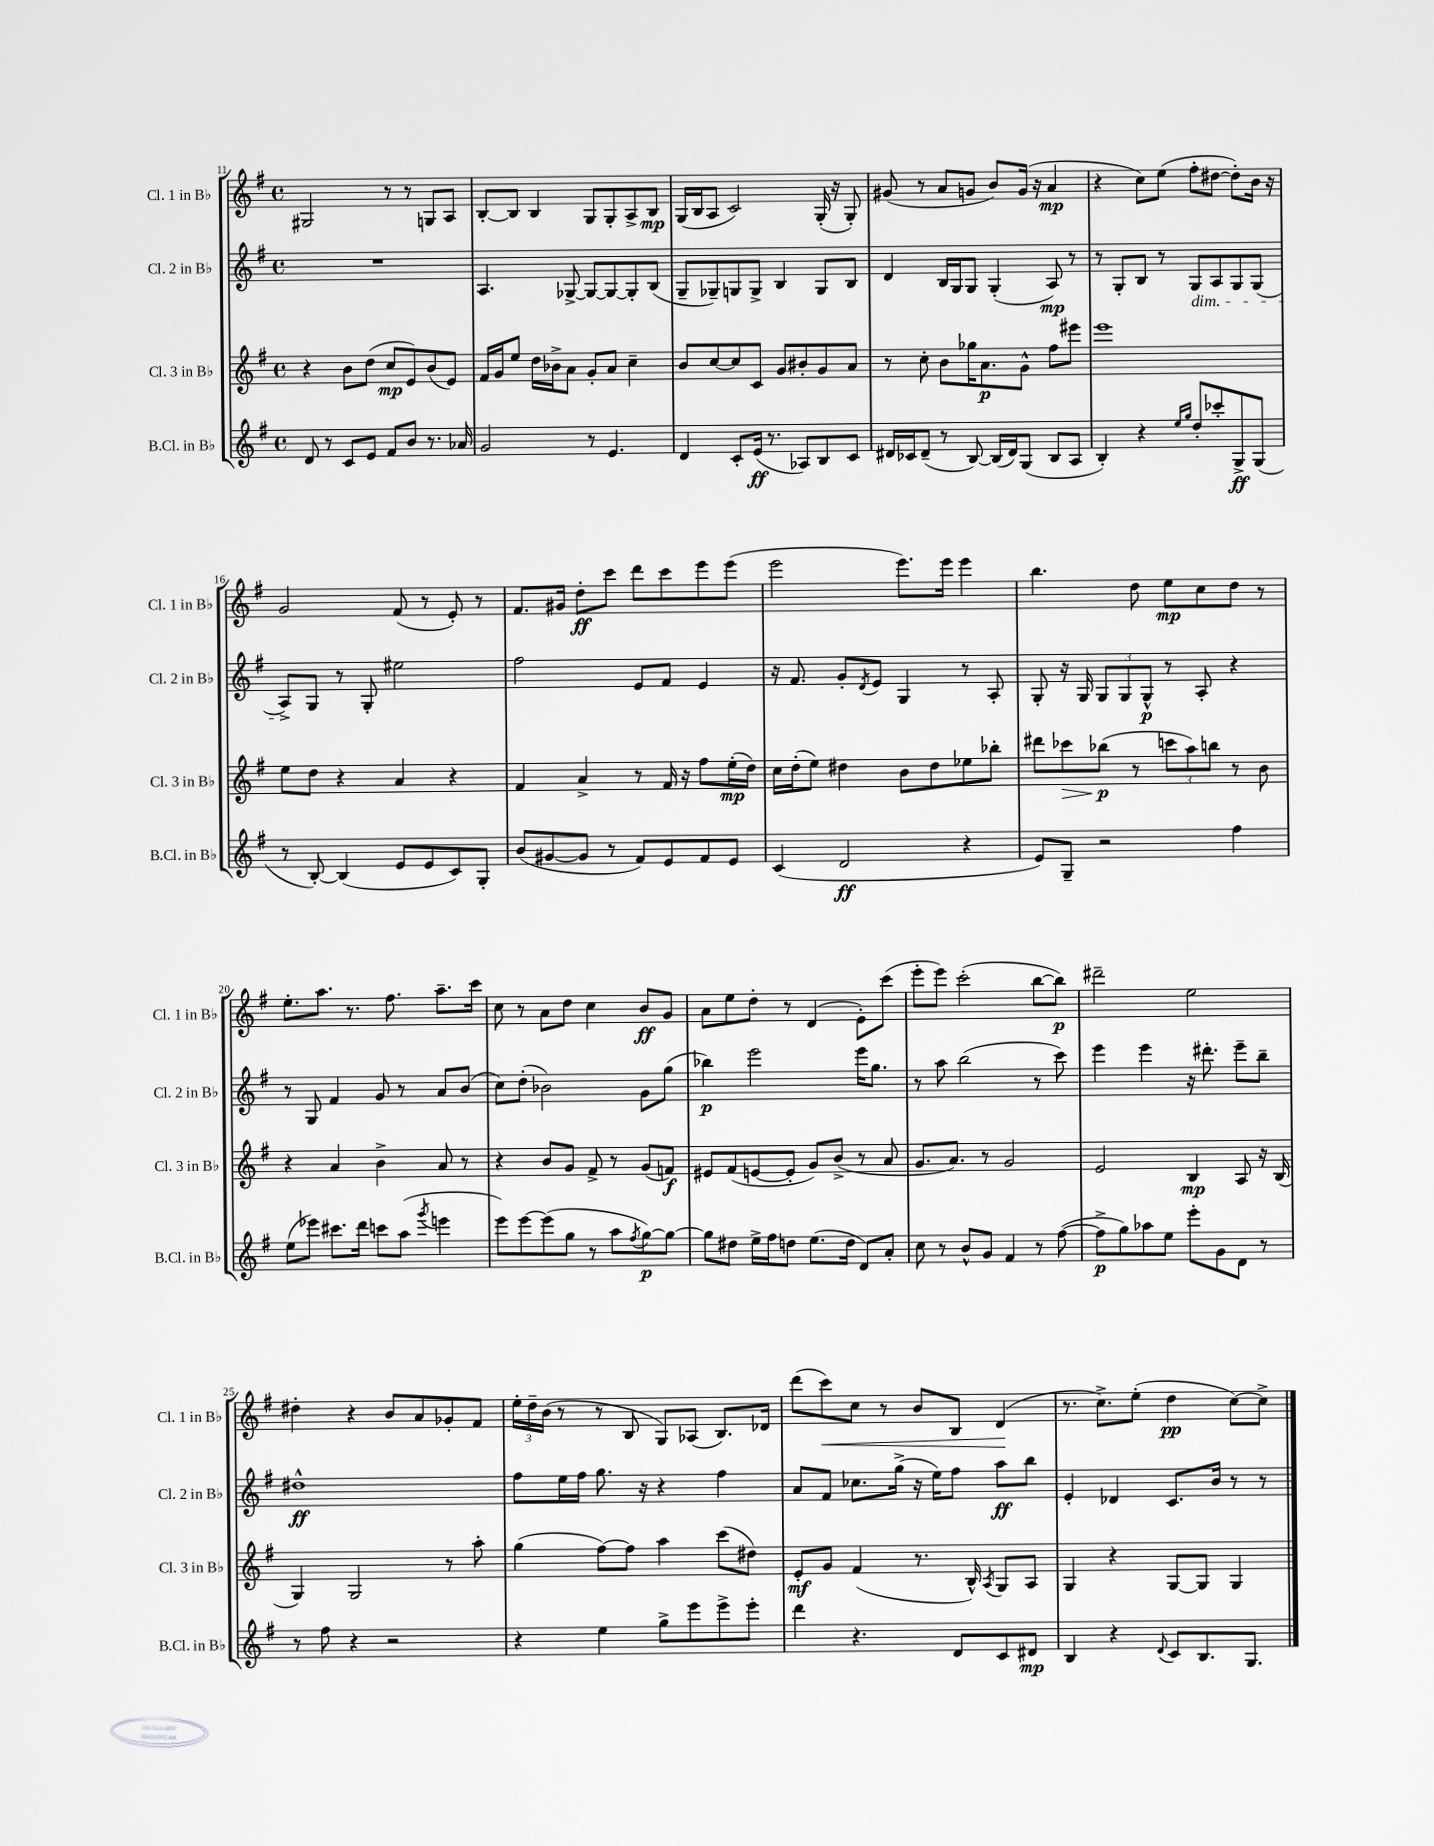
<<
\new StaffGroup <<
\new Staff = "s0" \with { instrumentName = "Cl. 1 in Bb" shortInstrumentName = "Cl. 1 in Bb" } {
    \clef treble \key g \major \defaultTimeSignature \time 4/4
    gis2 r8 r8 g8 a8 |
    b8~-. b8 b4 g8 g8-. a8-> b8\mp |
    g16( b16 a8 c'2) g16-.( r16 g8-.) |
    gis'8( r8 a'8 g'8 b'8) g'16( r16 a'4\mp |
    r4 c''8) e''8( fis''8-. dis''8~ dis''8-.) b'16 r16 |
    g'2 fis'8( r8 e'8-.) r8 |
    fis'8. gis'16 d''8-.\ff c'''8 d'''8 c'''8 e'''8 e'''8( |
    e'''2 e'''8.) e'''16 e'''4 |
    b''4. d''8 e''8\mp c''8 d''8 r8 |
    e''8.-. a''8. r8. fis''8. a''8.-- c'''16 |
    c''8 r8 a'8 d''8 c''4 b'8\ff g'8 |
    a'8 e''8 d''8-. r8 d'4( e'8-.) c'''8( |
    e'''8-. e'''8) c'''2-.( b''8~ b''8\p) |
    dis'''2-- e''2 |
    dis''4-. r4 b'8 a'8 ges'8-. fis'8 |
    \tuplet 3/2 { e''16-. d''16-- b'16( } r8 r8 b8 g8) aes8( b8.) des'16 |
    d'''8( c'''8\<) c''8 r8 b'8 b8 d'4\!( |
    r8. c''8.->) e''8-.( d''4\pp c''8~) c''8-> \bar "|." |
}
\new Staff = "s1" \with { instrumentName = "Cl. 2 in Bb" shortInstrumentName = "Cl. 2 in Bb" } {
    \clef treble \key g \major \defaultTimeSignature \time 4/4
    R1 |
    a4. ges8~-> ges8~ ges8~ ges8-. b8( |
    g8-- ges8--) g8 g8-> b4 g8 b8 |
    d'4 b16 g16 g8 g4-.( a8\mp) r8 |
    r8 g8-. b8 r8 g8\dim a8 g8 g8( |
    a8->\!) g8 r8 g8-. eis''2 |
    fis''2 e'8 fis'8 e'4 |
    r16 fis'8. g'8-. \acciaccatura { d'8 } e'8 g4 r8 a8-. |
    g8-. r16 g16 \tuplet 3/2 { g8 g8 g8-^\p } r8 a8-. r4 |
    r8 g8 fis'4 g'8 r8 a'8 b'8( |
    c''8) d''8-.( bes'2) g'8 g''8( |
    bes''4\p) e'''2 e'''16 g''8. |
    r8 a''8 b''2( r8 c'''8) |
    e'''4 e'''4 r16 dis'''8.-. e'''8-- b''8-- |
    dis''1-^\ff |
    fis''8 e''16 fis''16 g''8. r16 r4 fis''4 |
    a'8 fis'8 ces''8. g''16->( r16 e''16) fis''8 a''8\ff b''8 |
    e'4-. des'4 c'8. b'16 r8 r8 \bar "|." |
}
\new Staff = "s2" \with { instrumentName = "Cl. 3 in Bb" shortInstrumentName = "Cl. 3 in Bb" } {
    \clef treble \key g \major \defaultTimeSignature \time 4/4
    r4 b'8 d''8( c''8\mp e'8) b'8( e'8) |
    fis'16 g'16 e''8 d''16 bes'16-> a'8 g'8-. a'8 c''4-- |
    b'8 c''8~ c''8 c'8 g'8 bis'8-. g'8 a'8 |
    r8 c''8-. b'8 ges''16 a'8.\p g'8-^ fis''8 eis'''8 |
    e'''1 |
    e''8 d''8 r4 a'4 r4 |
    fis'4 a'4-> r8 fis'16 r16 fis''8 e''16-.\mp( d''16) |
    c''16 d''16-.( e''8) dis''4 b'8 dis''8 ees''8 bes''8-. |
    dis'''8 ces'''8\> bes''8\p\!( r8 \tuplet 3/2 { c'''8 a''8) b''8 } r8 b'8 |
    r4 a'4 b'4-> a'8 r8 |
    r4 b'8 g'8 fis'8-> r8 g'8( f'8\f) |
    eis'8 fis'8( e'8~ e'8-. g'8) b'8->( r8 a'8 |
    g'8. a'8.) r8 g'2 |
    e'2 b4\mp a8 r16 b16( |
    g4) g2 r8 a''8-. |
    g''4( fis''8~) fis''8 a''4 c'''8( dis''8) |
    e'8-.\mf g'8 fis'4( r8. b16-^) \acciaccatura { a8 } g8 a8 |
    g4 r4 g8~ g8 g4 \bar "|." |
}
\new Staff = "s3" \with { instrumentName = "B.Cl. in Bb" shortInstrumentName = "B.Cl. in Bb" } {
    \clef treble \key g \major \defaultTimeSignature \time 4/4
    d'8 r8 c'8 e'8 fis'8 b'8 r8. aes'16 |
    g'2 r8 e'4. |
    d'4 c'8-. e'16\ff( r8. aes8) b8 c'8 |
    dis'16 ces'16 dis'8--( r8 b8~) b16( dis'16) g8( b8 a8 |
    b4-.) r4 \grace { e''16 g''16 } d''8-. ces'''8-. g8->\ff g8( |
    r8 b8~-.) b4( e'8 e'8 c'8) g8-. |
    b'8( gis'8~ gis'8 r8 fis'8) e'8 fis'8 e'8 |
    c'4( d'2\ff r4 |
    e'8) g8-- r2 fis''4 |
    e''8( ees'''8) cis'''8. d'''16 c'''8 a''8( \acciaccatura { g'''8 } e'''4 |
    e'''8) e'''8~ e'''8( g''8 r8 a''8 \acciaccatura { fis''8 } g''8~\p) g''8~ |
    g''8 dis''8 e''16-> fis''16 d''8 e''8.( d''16 d'8) a'8-. |
    c''8 r8 b'8-^ g'8 fis'4 r8 fis''8~( |
    fis''8->\p g''8) aes''8 e''8 e'''8-. g'8 d'8 r8 |
    r8 fis''8 r4 r2 |
    r4 e''4 g''8-> e'''8 e'''8-> e'''8-. |
    d'''4 r4. d'8 c'8 dis'8\mp |
    b4 r4 \appoggiatura { d'8 } c'8 b8. g8. \bar "|." |
}
>>
>>
\layout { \context { \Score currentBarNumber = #11 } }
